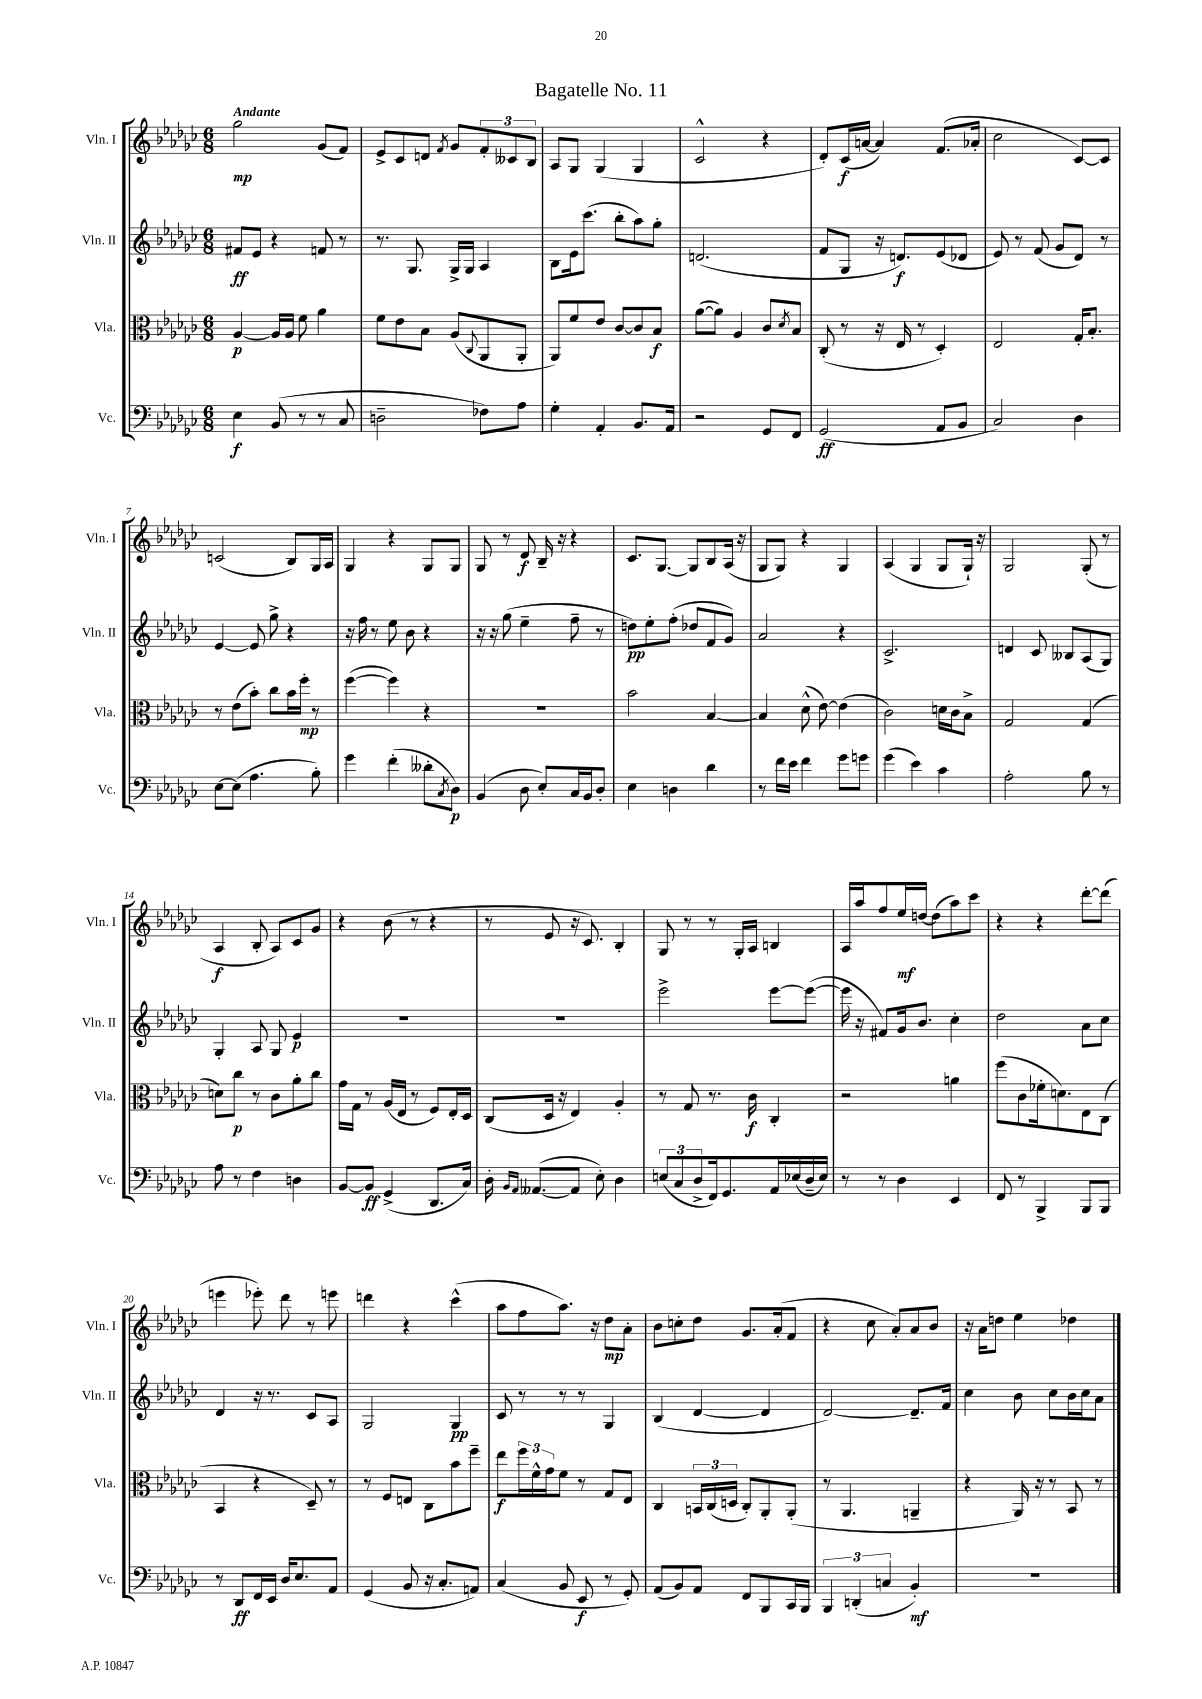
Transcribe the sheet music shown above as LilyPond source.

\header { title = "Bagatelle No. 11" }
<<
\new StaffGroup <<
\new Staff = "s0" \with { instrumentName = "Vln. I" shortInstrumentName = "Vln. I" } {
    \clef treble \key ges \major \numericTimeSignature \time 6/8 \tempo "Andante"
    ges''2\mp ges'8( f'8) |
    ees'8-> ces'8 d'8 \acciaccatura { f'8 } ges'8 \tuplet 3/2 { f'8-. ceses'8 bes8 } |
    aes8 ges8 ges4( ges4 |
    ces'2-^ r4 |
    des'8-.) ces'16\f( a'16~ a'4) f'8.( aes'16-. |
    ces''2 ces'8~) ces'8 |
    c'2( bes8) ges16 aes16 |
    ges4 r4 ges8 ges8 |
    ges8 r8 des'8\f bes16-- r16 r4 |
    ces'8. ges8.~ ges8 bes8 aes16( r16 |
    ges8 ges8) r4 ges4 |
    aes4( ges4 ges8 ges16-!) r16 |
    ges2 ges8-.( r8 |
    aes4\f bes8-. aes8) ces'8 ges'8 |
    r4 bes'8( r8 r4 |
    r8 ees'8 r16 ces'8.) bes4-. |
    ges8 r8 r8 ges16-. aes16 b4 |
    aes16 aes''16 f''8 ees''16\mf d''16~ d''8( aes''8) ces'''8 |
    r4 r4 des'''8~-. des'''8( |
    e'''4 ees'''8-.) des'''8 r8 e'''8 |
    d'''4 r4 ces'''4-^( |
    aes''8 f''8 aes''8.) r16 des''8\mp aes'8-. |
    bes'8 c''8-. des''8 ges'8. aes'16-.( f'8 |
    r4 ces''8 aes'8-.) aes'8 bes'8 |
    r16 aes'16 d''8 ees''4 des''4 \bar "|." |
}
\new Staff = "s1" \with { instrumentName = "Vln. II" shortInstrumentName = "Vln. II" } {
    \clef treble \key ges \major \numericTimeSignature \time 6/8
    fis'8\ff ees'8 r4 f'8 r8 |
    r8. ges8. ges16-> ges16 aes4 |
    bes8 ees'16 ces'''8.( bes''8-. aes''8) ges''8-. |
    d'2.( |
    f'8 ges8 r16 d'8.\f) ees'8( des'8 |
    ees'8) r8 f'8( ges'8 des'8) r8 |
    ees'4~ ees'8 ges''8-> r4 |
    r16 f''16 r8 ees''8 bes'8 r4 |
    r16 r16 ges''8( ees''4-- f''8-- r8 |
    d''8\pp) ees''8-. f''8-.( des''8 f'8 ges'8) |
    aes'2 r4 |
    ces'2.-> |
    d'4 ces'8 beses8 aes8( ges8) |
    ges4-. aes8 ges8 ees'4\p |
    R2. |
    R2. |
    ees'''2-> ees'''8~ ees'''8~( |
    ees'''16 r16 fis'8) ges'16 bes'8. ces''4-. |
    des''2 aes'8 ces''8 |
    des'4 r16 r8. ces'8 aes8 |
    ges2 ges4\pp |
    ces'8 r8 r8 r8 ges4 |
    bes4( des'4~ des'4 |
    des'2~) des'8.-- f'16 |
    ces''4 bes'8 ces''8 bes'16 ces''16 aes'8 \bar "|." |
}
\new Staff = "s2" \with { instrumentName = "Vla." shortInstrumentName = "Vla." } {
    \clef alto \key ges \major \numericTimeSignature \time 6/8
    aes4~\p aes16 aes16 f'8 aes'4 |
    f'8 ees'8 bes8 aes8( \appoggiatura { ces8 } aes,8 aes,8-. |
    aes,8) f'8 ees'8 ces'8~ ces'8 bes8\f |
    aes'8~( aes'8) aes4 ces'8 \acciaccatura { des'8 } bes8 |
    ces8-.( r8 r16 ees16 r8 des4-.) |
    ees2 ges16-. bes8.-. |
    r8 ees'8( bes'8-.) ces''8 bes'16 f''16-.\mp r8 |
    f''4~( f''4) r4 |
    R2. |
    bes'2 bes4~ |
    bes4 des'8-^( ees'8~) ees'4( |
    ces'2) d'16 ces'16 bes8-> |
    ges2 ges4( |
    d'8) ces''8\p r8 ces'8 aes'8-. ces''8 |
    ges'16 ges16 r8 aes16( ees16 r8 f8) ees16-. des16 |
    ces8( des16 r16 ees4) aes4-. |
    r8 ges8 r8. ces'16\f ces4-. |
    r2 a'4 |
    f''8( ces'8 fes'16-. d'8.) ees8 ces8( |
    bes,4 r4 des8--) r8 |
    r8 f8 e8 ces8 bes'8 f''8-- |
    ees''8\f \tuplet 3/2 { f''16 f'16-^ ges'16 } f'8 r8 ges8 ees8 |
    ces4 \tuplet 3/2 { b,16 ces16( d16 } ces8-.) aes,8-. aes,8-.( |
    r8 aes,4. a,4-- |
    r4 aes,16) r16 r8 bes,8 r8 \bar "|." |
}
\new Staff = "s3" \with { instrumentName = "Vc." shortInstrumentName = "Vc." } {
    \clef bass \key ges \major \numericTimeSignature \time 6/8
    ees4\f bes,8( r8 r8 ces8 |
    d2-- fes8) aes8 |
    ges4-. aes,4-. bes,8. aes,16 |
    r2 ges,8 f,8 |
    ges,2\ff( aes,8 bes,8 |
    ces2) des4 |
    ees8~ ees8( aes4. bes8-.) |
    ges'4 f'4-.( deses'8-. \acciaccatura { ces8 } des8\p) |
    bes,4( des8 ees8-.) ces16 bes,16 des8-. |
    ees4 d4 des'4 |
    r8 f'16 ees'16 f'4 ges'8 g'8 |
    ges'4( ees'4) ces'4 |
    aes2-. bes8 r8 |
    aes8 r8 f4 d4 |
    bes,8~ bes,8\ff ges,4->( des,8. ces16) |
    des16-. \grace { bes,16 aes,16 } aeses,8.~( aeses,8 ees8-.) des4 |
    \tuplet 3/2 { e8( ces8 des8-> } f,16) ges,8. aes,16 ees16( des16-- ees16) |
    r8 r8 des4 ees,4 |
    f,8 r8 bes,,4-> bes,,8 bes,,8 |
    r8 des,8\ff f,16 ees,16 des16 ees8. aes,8 |
    ges,4( bes,8 r16 ces8.-. a,8) |
    ces4( bes,8 ees,8\f r8 ges,8-.) |
    aes,8( bes,8) aes,8 f,8 bes,,8 ces,16 bes,,16 |
    \tuplet 3/2 { bes,,4 d,4-.( c4 } bes,4-.\mf) |
    R2. \bar "|." |
}
>>
>>
